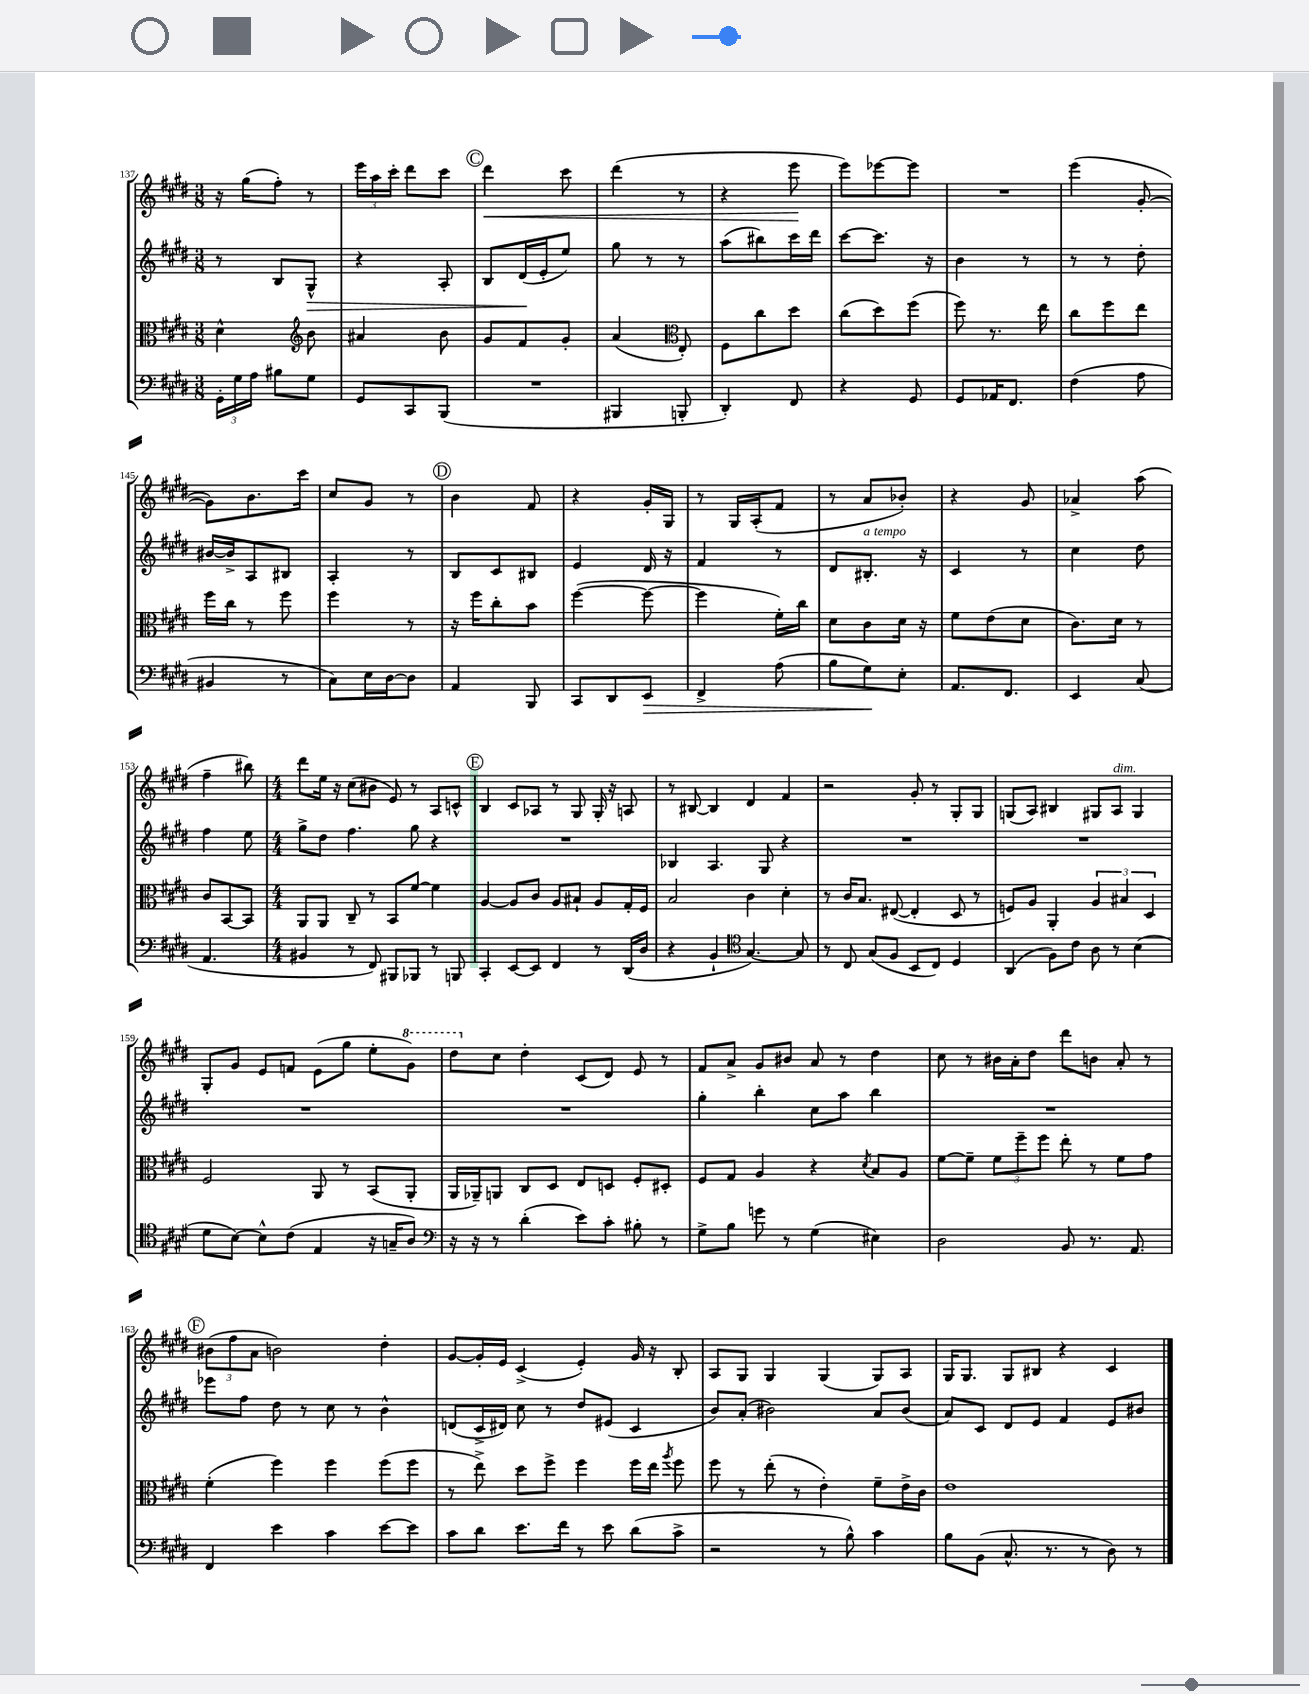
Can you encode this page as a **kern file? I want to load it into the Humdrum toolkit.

**kern	**kern	**kern	**kern
*staff4	*staff3	*staff2	*staff1
*clefF4	*clefC3	*clefG2	*clefG2
*k[f#c#g#d#]	*k[f#c#g#d#]	*k[f#c#g#d#]	*k[f#c#g#d#]
*M3/8	*M3/8	*M3/8	*M3/8
24GG#'	4d#^^	8r	16r
24G#	.	.	.
.	.	.	(16gg#
24A	.	.	.
8B#	.	8B	8ff#')
*	*clefG2	*	*
8G#	8b	8G#^^	8r
=	=	=	=
8GG#	4a#	4r	24eee
.	.	.	24aa
.	.	.	24ccc#'
8CC#	.	.	8ddd#
(8BBB	8b	8A'	8ccc#
=	=	=	=
4.r	8g#	8B	4ddd#
.	8f#	(16d#	.
.	.	16e'	.
.	8g#'	8ee)	8ccc#
=	=	=	=
4BBB#	(4a	8gg#	(4ddd#
.	.	8r	.
*	*clefC3	*	*
8BBB'	8E')	8r	8r
=	=	=	=
4DD#')	8F#	(8aa	4r
.	8cc#	8bb#)	.
8FF#	8dd#	16ccc#	8eee
.	.	16ddd#	.
=	=	=	=
4r	(8cc#	[8ccc#	8eee)
.	8dd#)	8.ccc#]	[8eee-
8GG#	(8ff#	.	8eee-]
.	.	16r	.
=	=	=	=
8GG#	8ff#)	4b	4.r
16AA-	8.r	.	.
8.FF#	.	.	.
.	.	8r	.
.	16ee	.	.
=	=	=	=
(4F#	8cc#	8r	(4eee
.	8ff#	8r	.
8A	8ee	8dd#'	[8g#'
=	=	=	=
4BB#	16ff#	[16b#	8g#])
.	16cc#	16b#^]	.
.	8r	8A	8.b
8r	8ff#	8B#	.
.	.	.	16ccc#
=	=	=	=
8C#)	4ff#	4A'	8cc#
16E	.	.	8g#
[16D#	.	.	.
8D#]	8r	8r	8r
=	=	=	=
4AA	16r	8B	4b
.	16ff#	.	.
.	8cc#'	8c#	.
8BBB	8b	8B#	8f#
=	=	=	=
8CC#	([4ff#	4e	4r
8DD#	.	.	.
8EE	8ff#_	16d#	16g#'
.	.	16r	16G#
=	=	=	=
4FF#^	4ff#]	4f#	8r
.	.	.	16G#
.	.	.	(16A'
(8A	16f#')	8r	8f#
.	16cc#	.	.
=	=	=	=
8B	8d#	8d#	8r
8G#)	8c#	8.B#'	8a
8E'	16d#	.	8b-')
.	16r	16r	.
=	=	=	=
8.AA	8f#	4c#	4r
.	(8e	.	.
8.FF#	.	.	.
.	8d#	8r	8g#
=	=	=	=
4EE	8.c#)	4cc#	4a-^
.	16d#	.	.
(8C#	8r	8dd#	(8aa
=	=	=	=
4.AA	8c#	4ff#	4ff#~
.	[8BB	.	.
.	8BB]	8ee	8bb#)
=	=	=	=
*M4/4	*M4/4	*M4/4	*M4/4
4BB#	8AA	8gg#^	8ddd#
.	8AA	8dd#	16ee
.	.	.	16r
8r	8C#~	4.ff#	(8cc#
8FF#)	8r	.	8b#
8BBB#	8BB	.	8e)
8BBB-	[8f#	8gg#	8r
8r	4f#]	4r	8A
8BBB	.	.	8c^^
=	=	=	=
4CC#'	[4A	1r	4B
[8EE	8A]	.	8c#
8EE]	8c#	.	8A-
4FF#	8A	.	8r
.	8B#`	.	8G#
8r	8A	.	16G#'
.	.	.	16r
(16DD#	16G#'	.	8A
16D#	16F#	.	.
=	=	=	=
4r	2B	4B-	8r
.	.	.	[8B#
4BB`	.	4.A	4B#]
*clefC4	*	*	*
[4.G#)	4c#	.	4d#
.	.	8G#	.
.	4d#'	4r	4f#
8G#]	.	.	.
=	=	=	=
8r	8r	1r	2r
8C#	16c#	.	.
.	8.B	.	.
(8G#	.	.	.
8F#	([8E#	.	.
8BB	4E#']	.	8g#'
8C#)	.	.	8r
4D#	8D#	.	8G#'
.	8r	.	8G#
=	=	=	=
(4AA	8F)	1r	(8G
.	8A	.	8A)
8F#)	4AA'	.	4B#
8c#	.	.	.
8A	6A	.	8G#
8r	.	.	8A
.	6B#	.	.
(4B	.	.	4G#
.	6D#	.	.
=	=	=	=
8d#	2F#	1r	8G#'
[8B)	.	.	8g#
8B^^]	.	.	8e
(8c#	.	.	8f
4E	8AA	.	(8e
.	8r	.	8gg#
16r	(8BB	.	8ee'
16G~	.	.	.
8A)	8AA'	.	8gg#)
=	=	=	=
*clefF4	*	*	*
16r	16AA	1r	8ddd#
16r	16AA-~)	.	.
8r	8AA	.	8cc#
(4d#'	8C#	.	4dd#'
.	8D#	.	.
8e)	8E	.	(8c#
8c#'	8D	.	8d#)
8B#'	8F#'	.	8e
8r	8D#'	.	8r
=	=	=	=
8G#^	8F#	4gg#'	8f#
8B	8G#	.	8a^
8g	4A	4bb'	8g#
8r	.	.	8b#
(4G#	4r	8cc#	8a
.	.	8aa	8r
.	8qd#	.	.
4E#)	8B	4bb	4dd#
.	8A	.	.
=	=	=	=
2D#	[8f#	1r	8cc#
.	8f#~]	.	8r
.	12f#	.	16b#
.	.	.	16a'
.	12ff#~	.	.
.	.	.	8dd#
.	12ff#	.	.
8BB	8ee'	.	8ddd#
8.r	8r	.	8b
.	8f#	.	8a'
8.AA	.	.	.
.	8g#	.	8r
=	=	=	=
4FF#	(4f#'	8eee-	(12b#
.	.	.	12ff#
.	.	8ff#	.
.	.	.	12a
4e	4ff#)	8dd#	2b)
.	.	8r	.
4c#	4ff#	8cc#	.
.	.	8r	.
[8e	(8ff#	4b^^	4dd#'
8e]	8ff#	.	.
=	=	=	=
8c#	8r	(8d	[8g#
8d#	8ee^)	16c#^	16g#']
.	.	16d#)	16e
8.e	8dd#	8cc#	(4c#^
.	8ff#^	8r	.
16f#	.	.	.
8r	4ff#	8dd#	4e')
8e	.	(8e#	.
(8d#	16ff#	4c#	16g#
.	16ee	.	16r
.	8qaa	.	.
8c#^	8ff#	.	8B'
=	=	=	=
2r	8ff#	8b)	8A
.	8r	(8a'	8G#
.	(8ee'	2b#)	4G#
.	8r	.	.
8r	4e')	.	(4G#
8B^^)	.	.	.
4c#	8f#~	8a	8G#)
.	16e^	(8b#	8A
.	16c#	.	.
=	=	=	=
8B	1e	8a)	16G#
.	.	.	8.G#
(8BB	.	8c#	.
8.C#^^	.	8d#	8G#
.	.	8e	8B#
8.r	.	.	.
.	.	4f#	4r
8r	.	.	.
8D#)	.	8e	4c#
8r	.	8b#	.
==	==	==	==
*-	*-	*-	*-
